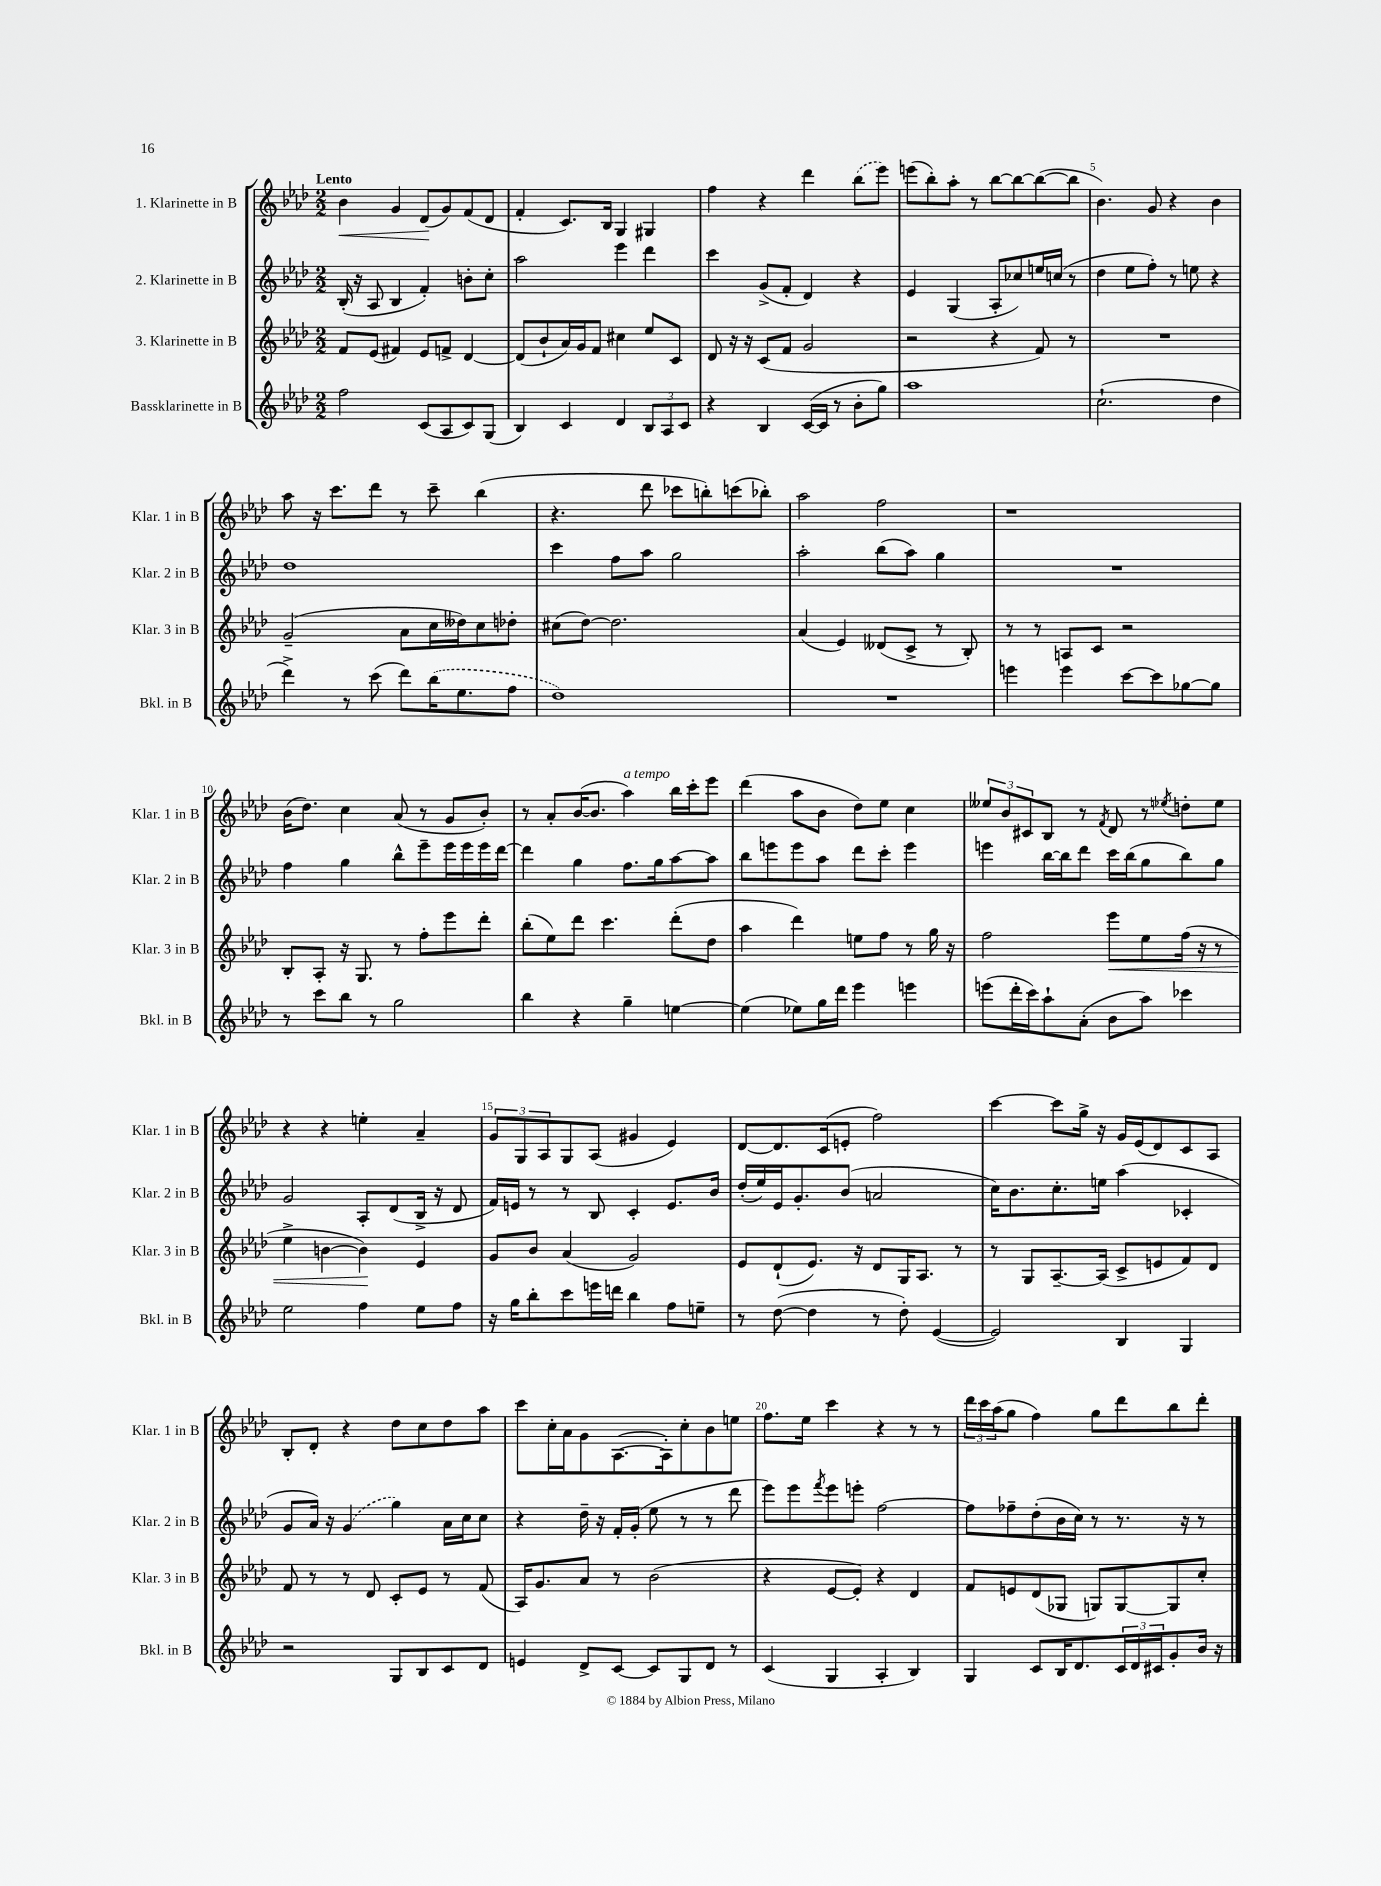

**kern	**kern	**kern	**kern
*staff4	*staff3	*staff2	*staff1
*clefG2	*clefG2	*clefG2	*clefG2
*k[b-e-a-d-]	*k[b-e-a-d-]	*k[b-e-a-d-]	*k[b-e-a-d-]
*M2/2	*M2/2	*M2/2	*M2/2
2ff	8f	(16B-'	4b-
.	.	16r	.
.	(8e-	8A-	.
.	4f#)	4B-	4g
(8c	8e-	4f')	(8d-
8A-	8f^	.	8g)
8c)	[4d-	8b'	(8f
(8G	.	8cc'	8d-
=	=	=	=
4B-)	(8d-]	2aa-	4f'
.	8b-`	.	.
4c	16a-)	.	8.c)
.	16g	.	.
.	8f	.	.
.	.	.	16B-
4d-	4cc#	4eee-	4G
12B-	8ee-	4ddd-	4G#
12A-	.	.	.
.	8c	.	.
12c	.	.	.
=	=	=	=
4r	8d-	4ccc	4ff
.	16r	.	.
.	16r	.	.
4B-	(8c	(8g^	4r
.	8f	8f'	.
([16c	2g	4d-)	4ddd-
16c]	.	.	.
8r	.	.	.
8b-'	.	4r	(8bb-
8gg)	.	.	8eee-)
=	=	=	=
1aa-	2r	4e-	(8eee
.	.	.	8bb-')
.	.	(4G	8aa-'
.	.	.	8r
.	4r	8A-'	[8bb-
.	.	8cc-)	8bb-_
.	8f)	16ee	(8bb-_
.	.	(16cc	.
.	8r	8r	8bb-]
=	=	=	=
(2.cc`	1r	4dd-	4.b-)
.	.	8ee-	.
.	.	8ff')	8g
.	.	8r	4r
.	.	8ee	.
4dd-	.	4r	4b-
=	=	=	=
4ddd-^)	(2g~	1dd-	8aa-
.	.	.	16r
.	.	.	8.ccc
8r	.	.	.
(8ccc	.	.	8ddd-
8ddd-)	8a-	.	8r
(16bb-	16cc	.	8ccc~
8.ee-	16dd--)	.	.
.	8cc	.	(4bb-
8ff	8dd-'	.	.
=	=	=	=
1dd-)	(8cc#	4ccc	4.r
.	[8dd-)	.	.
.	2.dd-]	8ff	.
.	.	8aa-	8ddd-
.	.	2gg	8ccc-
.	.	.	8bb')
.	.	.	(8ccc
.	.	.	8bb-')
=	=	=	=
1r	(4a-	2aa-'	2aa-
.	4e-)	.	.
.	(8d--	(8bb-	2ff
.	8c^	8aa-)	.
.	8r	4gg	.
.	8B-')	.	.
=	=	=	=
4eee	8r	1r	1r
.	8r	.	.
4eee	8A	.	.
.	8c	.	.
[8ccc	2r	.	.
8ccc]	.	.	.
[8gg-	.	.	.
8gg-]	.	.	.
=	=	=	=
8r	8B-'	4ff	(16b-
.	.	.	8.dd-)
8ccc	8A-'	.	.
8bb-	16r	4gg	4cc
.	8.G	.	.
8r	.	.	.
2gg	8r	8bb-^^	(8a-
.	8ff'	8eee-~	8r
.	8eee-	16eee-	8g
.	.	16eee-	.
.	8ddd-'	16eee-	8b-')
.	.	[16ddd-	.
=	=	=	=
4bb-	(8bb-'	4ddd-]	8r
.	8ee-)	.	8a-'
4r	8ddd-	4gg	([16b-
.	.	.	8.b-]
.	4.ccc	.	.
4gg~	.	8.ff	4aa-)
.	.	16gg	.
[4ee	(8ddd-'	[8aa-	16bb-
.	.	.	16ccc'
.	8dd-	8aa-]	8eee-
=	=	=	=
(4ee]	4aa-	8bb-	(4ddd-
.	.	8eee	.
8ee-)	4ddd-)	8eee	8aa-
16gg	.	8aa-	8b-
16ddd-	.	.	.
4eee-	8ee	8ddd-	8dd-)
.	8ff	8ccc'	8ee-
4eee	8r	4eee	4cc
.	16gg	.	.
.	16r	.	.
=	=	=	=
(8eee	2ff	4eee	12ee--
.	.	.	12b-
16ddd-'	.	.	.
.	.	.	12c#
16ccc)	.	.	.
8aa-`	.	[16bb-	8B-
.	.	16bb-]	.
(8a-'	.	8ddd-	8r
.	.	.	8qf
8b-	8eee-	16ccc	8d-
.	.	(16bb-	.
8aa-)	8ee-	8gg	8r
.	.	.	8qee-
4ccc-	(16ff	8bb-)	8dd'
.	16r	.	.
.	8r	8gg	8ee-
=	=	=	=
2ee-	4ee-^	2g	4r
.	[4b	.	4r
4ff	4b])	8A-'	4ee'
.	.	(8d-	.
8ee-	4e-	16B-^	4a-~
.	.	16r	.
8ff	.	8d-	.
=	=	=	=
16r	8g	16f)	12g
16gg	.	16e	.
.	.	.	12G
8bb-'	8b-	8r	.
.	.	.	12A-
8ccc	(4a-	8r	8G
16eee	.	8B-	(8A-
16ddd	.	.	.
4bb-	2g)	4c'	4g#
8ff	.	8.e	4e-)
8ee~	.	.	.
.	.	16b-	.
=	=	=	=
8r	8e-	(16dd-'	[8d-
.	.	16ee-)	.
([8dd-	(8d-`	16e-	8.d-]
.	.	8.g'	.
4dd-]	8.e-)	.	.
.	.	.	(16c
.	.	(8b-	8e'
.	16r	.	.
8r	8d-	2a	2ff)
8dd-')	16G	.	.
.	8.A-	.	.
([4e-	.	.	.
.	8r	.	.
=	=	=	=
2e-])	8r	16cc)	[4ccc
.	.	8.b-	.
.	8G	.	.
.	[8.A-~	8.cc'	8ccc]
.	.	.	16gg^
.	(16A-]	16ee	16r
4B-	8c^	(4aa-	16g
.	.	.	(16e-
.	8e	.	8d-)
4G	8f)	4c-'	8c
.	8d-	.	8A-
=	=	=	=
2r	8f	8g	8B-'
.	8r	16a-)	8d-'
.	.	16r	.
.	8r	(4g	4r
.	8d-	.	.
8G	8c'	4gg)	8dd-
8B-	8e-	.	8cc
8c	8r	16a-	8dd-
.	.	16cc	.
8d-	(8f	8cc	8aa-
=	=	=	=
4e	16A-)	4r	8ccc
.	8.g	.	.
.	.	.	16cc'
.	.	.	16a-
8d-^	8a-	16dd-~	8g
.	.	16r	.
[8c	8r	16f'	([8.A-
.	.	(16g'	.
8c]	(2b-	8ee-	.
.	.	.	16A-'])
8G	.	8r	8cc'
8d-	.	8r	8b-
8r	.	8ddd-	8ee
=	=	=	=
(4c	4r	8eee-)	8.ff
.	.	8eee-	.
.	.	.	16ee-
.	.	8qfff	.
4G	[8e-	8eee-	4ccc
.	8e-'])	8eee'	.
4A-'	4r	[2ff	4r
4B-)	4d-	.	8r
.	.	.	8r
=	=	=	=
4G	8f	8ff]	24ddd-
.	.	.	24ccc
.	.	.	(24aa-
.	8e	8ff-~	8gg
8c	(8d-	(8dd-'	4ff)
16B-	8G-	16b-	.
8.d-	.	16cc)	.
.	8G)	8r	8gg
24c	[8G	8.r	8ddd-
24d-	.	.	.
24c#	.	.	.
8g'	8G]	.	8bb-
.	.	16r	.
16b-	8cc'	8r	8ddd-'
16r	.	.	.
==	==	==	==
*-	*-	*-	*-
